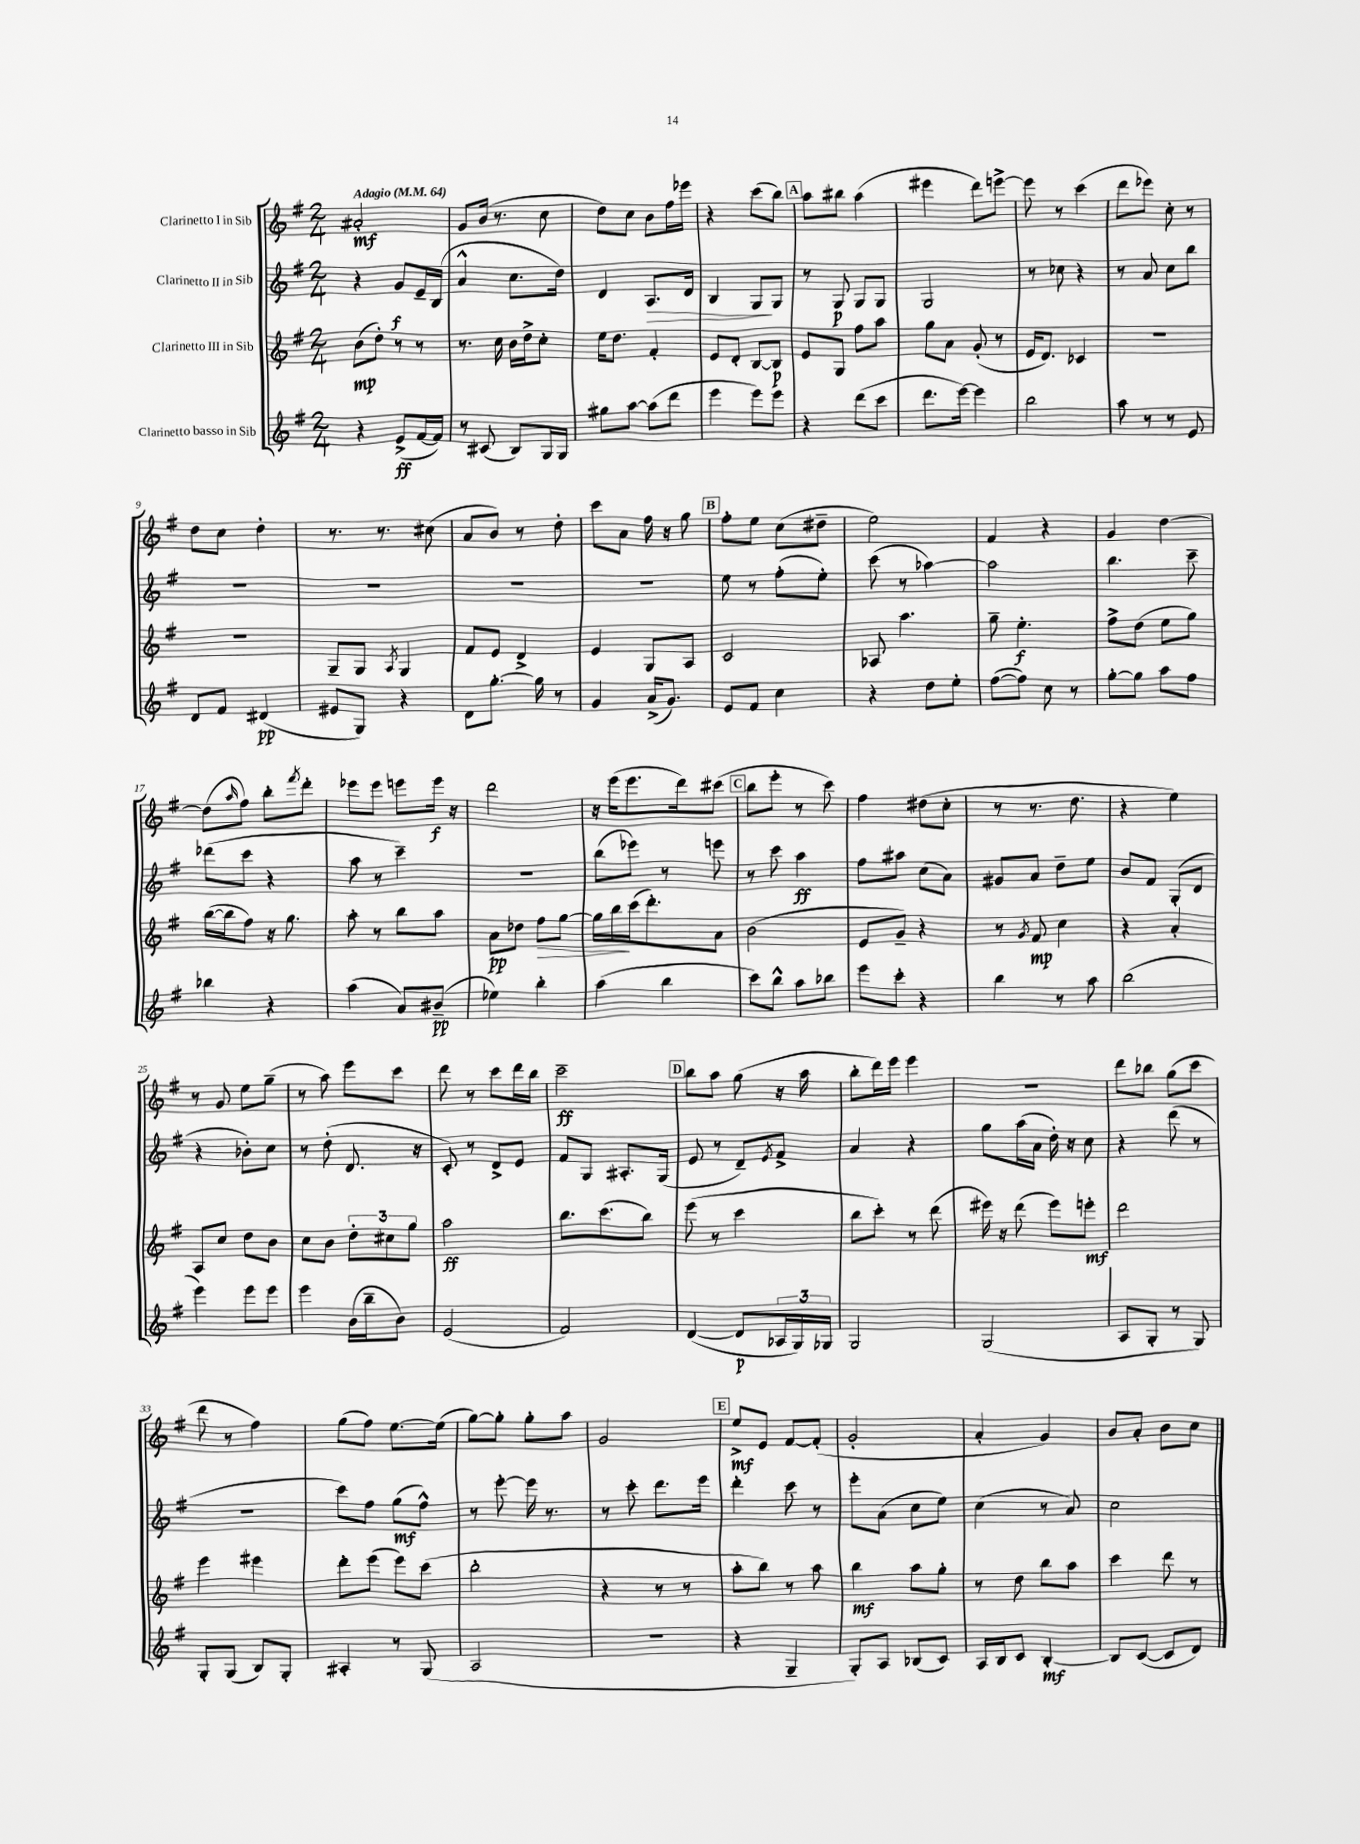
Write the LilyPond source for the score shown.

<<
\new StaffGroup <<
\new Staff = "s0" \with { instrumentName = "Clarinetto I in Sib" } {
    \clef treble \key g \major \numericTimeSignature \time 2/4 \tempo "Adagio" 4 = 64
    ais'2-.\mf |
    g'8 b'16( r8. c''8 |
    d''8) c''8 b'8 fis''16 ees'''16 |
    r4 c'''8( b''8) |
    \mark \markup { \box "A" } a''8 bis''8 a''4( |
    eis'''4 d'''8) e'''8~-> |
    e'''8 r8 c'''4( |
    d'''8 ees'''8) c''8-. r8 |
    d''8 c''8 d''4-. |
    r8. r8. cis''8( |
    a'8 b'8) r8 d''8-. |
    c'''8 a'8 fis''16 r16 g''8 |
    \mark \markup { \box "B" } fis''8-. e''8 c''8( dis''8-- |
    e''2) |
    fis'4 r4 |
    g'4 d''4~ |
    d''8( \grace { a''16 } fis''8) b''8-. \acciaccatura { fis'''8 } d'''8-. |
    ees'''8 ees'''8 e'''8 e'''16\f r16 |
    d'''2 |
    r16 e'''16( e'''8. d'''16) cis'''8( |
    \mark \markup { \box "C" } b''8 e'''8-. r8 c'''8) |
    fis''4 dis''8( c''8-. |
    r8 r8. d''8. |
    r4 e''4) |
    r8 g'8 e''8 g''8--( |
    r8 a''8) e'''8 c'''8 |
    d'''8 r8 c'''8 d'''16 b''16 |
    c'''2--\ff |
    \mark \markup { \box "D" } b''8 a''8 g''8( r16 a''16 |
    b''8-. d'''16) e'''16 e'''4 |
    R2 |
    d'''8 bes''8 g''8( c'''8 |
    d'''8 r8 fis''4) |
    g''8( fis''8) e''8.~ e''16( |
    g''8~) g''8-. g''8-. a''8 |
    g'2 |
    \mark \markup { \box "E" } e''8->\mf e'8 fis'8~ fis'8-.( |
    g'2-. |
    a'4-. g'4) |
    b'8 a'8-. b'8 c''8 \bar "|." |
}
\new Staff = "s1" \with { instrumentName = "Clarinetto II in Sib" } {
    \clef treble \key g \major \numericTimeSignature \time 2/4
    r4 g'8\f e'16-- b16( |
    a'4-^ c''8. d''16) |
    d'4 a8.\> d'16 |
    b4 g8\! g8 |
    \mark \markup { \box "A" } r8 g8\p g8 g8 |
    g2 |
    r8 ces''8 r4 |
    r8 a'8 c''8 b''8 |
    R2 |
    R2 |
    R2 |
    R2 |
    \mark \markup { \box "B" } e''8 r8 fis''8-.( e''8-.) |
    c'''8( r8 aes''4~) |
    aes''2 |
    b''4. c'''8-- |
    des'''8( c'''8 r4 |
    a''8 r8 c'''4--) |
    R2 |
    b''8( ees'''8) r8 e'''8 |
    \mark \markup { \box "C" } r8 c'''8 a''4\ff |
    fis''8 ais''8 c''8( a'8) |
    gis'8 a'8 d''8-- e''8 |
    b'8 fis'8 g8-.( d'8 |
    r4 bes'8-.) c''8 |
    r8 d''8-.( d'8. r16 |
    c'8-.) r8 d'8-> e'8 |
    fis'8 g8 ais8.-. g16( |
    \mark \markup { \box "D" } e'8 r8 d'8--) \acciaccatura { e'8 } fis'8-> |
    a'4 r4 |
    g''8 a''16( a'16 d''16-.) r16 c''8 |
    r4 d'''8( r8 |
    R2 |
    c'''8) fis''8 g''8\mf( fis''8-^) |
    r8 e'''8~-. e'''16 r8. |
    r8 c'''8-. d'''8. e'''16 |
    \mark \markup { \box "E" } d'''4-. c'''8 r8 |
    e'''8-. a'8( c''8 e''8) |
    c''4( r8 a'8) |
    c''2 \bar "|." |
}
\new Staff = "s2" \with { instrumentName = "Clarinetto III in Sib" } {
    \clef treble \key g \major \numericTimeSignature \time 2/4
    b'8\mp( d''8-.) r8 r8 |
    r8. c''16 b'16 d''16-> c''8-. |
    e''16 d''8. fis'4-. |
    e'8 d'8-. b8~ b8\p |
    \mark \markup { \box "A" } e'8 g8 fis''8 a''8 |
    g''8 a'8 g'8-.( r8 |
    e'16 d'8.) ces'4 |
    R2 |
    R2 |
    g8-- g8 \acciaccatura { a8 } g4 |
    fis'8 e'8 d'4-> |
    e'4 g8 a8 |
    \mark \markup { \box "B" } c'2 |
    aes8 a''4. |
    g''8-- e''4.-.\f |
    fis''8-> d''8( e''8 g''8) |
    b''16~( b''16 fis''8) r16 g''8. |
    a''8-. r8 b''8 a''8 |
    a'8\pp des''8 fis''8\> g''8~ |
    g''16 b''16\! c'''16( d'''8.-.) a'8 |
    \mark \markup { \box "C" } b'2( |
    e'8 g'8--) r4 |
    r8 \acciaccatura { g'8 } fis'8\mp c''4 |
    r4 a'4-. |
    a8 c''8 d''8 b'8 |
    c''8 b'8 \tuplet 3/2 { d''8-. cis''8 g''8 } |
    a''2\ff |
    b''8. c'''8.( b''8) |
    \mark \markup { \box "D" } e'''8( r8 c'''4 |
    b''8 c'''8-.) r8 d'''8( |
    eis'''16) r16 d'''8( eis'''8) e'''8-.\mf |
    d'''2 |
    e'''4 eis'''4 |
    d'''8-. e'''8( e'''8) c'''8( |
    b''2-. |
    r4 r8 r8 |
    \mark \markup { \box "E" } a''8-. b''8) r8 a''8 |
    b''4\mf a''8 g''8-. |
    r8 d''8 b''8 a''8 |
    c'''4 d'''8 r8 \bar "|." |
}
\new Staff = "s3" \with { instrumentName = "Clarinetto basso in Sib" } {
    \clef treble \key g \major \numericTimeSignature \time 2/4
    r4 e'8->\ff( fis'16~ fis'16) |
    r8 cis'8( b8) g16 g16 |
    gis''8 a''8~ a''8( d'''8 |
    e'''4 e'''8) e'''8 |
    \mark \markup { \box "A" } r4 d'''8( c'''8 |
    d'''8. e'''16~) e'''4 |
    b''2 |
    a''8 r8 r8 e'8 |
    d'8 fis'8 dis'4\pp( |
    eis'8 g8) r4 |
    d'8 g''8.~-. g''16 r8 |
    g'4 a'16->( g'8.) |
    \mark \markup { \box "B" } e'8 fis'8 c''4 |
    r4 d''8 e''8-. |
    fis''8~( fis''8) c''8 r8 |
    g''8~-. g''8 a''8 fis''8 |
    bes''4 r4 |
    a''4( a'8) bis'8--\pp( |
    ees''4) b''4-. |
    a''4( b''4 |
    \mark \markup { \box "C" } c'''8) b''8-^ a''8 bes''8 |
    e'''8 c'''8-. r4 |
    b''4 r8 a''8 |
    b''2( |
    e'''4) e'''8 e'''8 |
    e'''4 b'16( b''16-- b'8) |
    e'2( |
    fis'2) |
    \mark \markup { \box "D" } d'4~( d'8\p \tuplet 3/2 { aes16 g16) ges16 } |
    g2 |
    g2( |
    a8 g8-. r8 g8) |
    g8-. g8( b8) g8-. |
    ais4-. r8 g8( |
    a2 |
    R2 |
    \mark \markup { \box "E" } r4 g4-- |
    g8-.) a8 bes8( c'8) |
    a16 b16 c'8 b4~-.\mf |
    b8 c'8~( c'8 d'8) \bar "|." |
}
>>
>>
